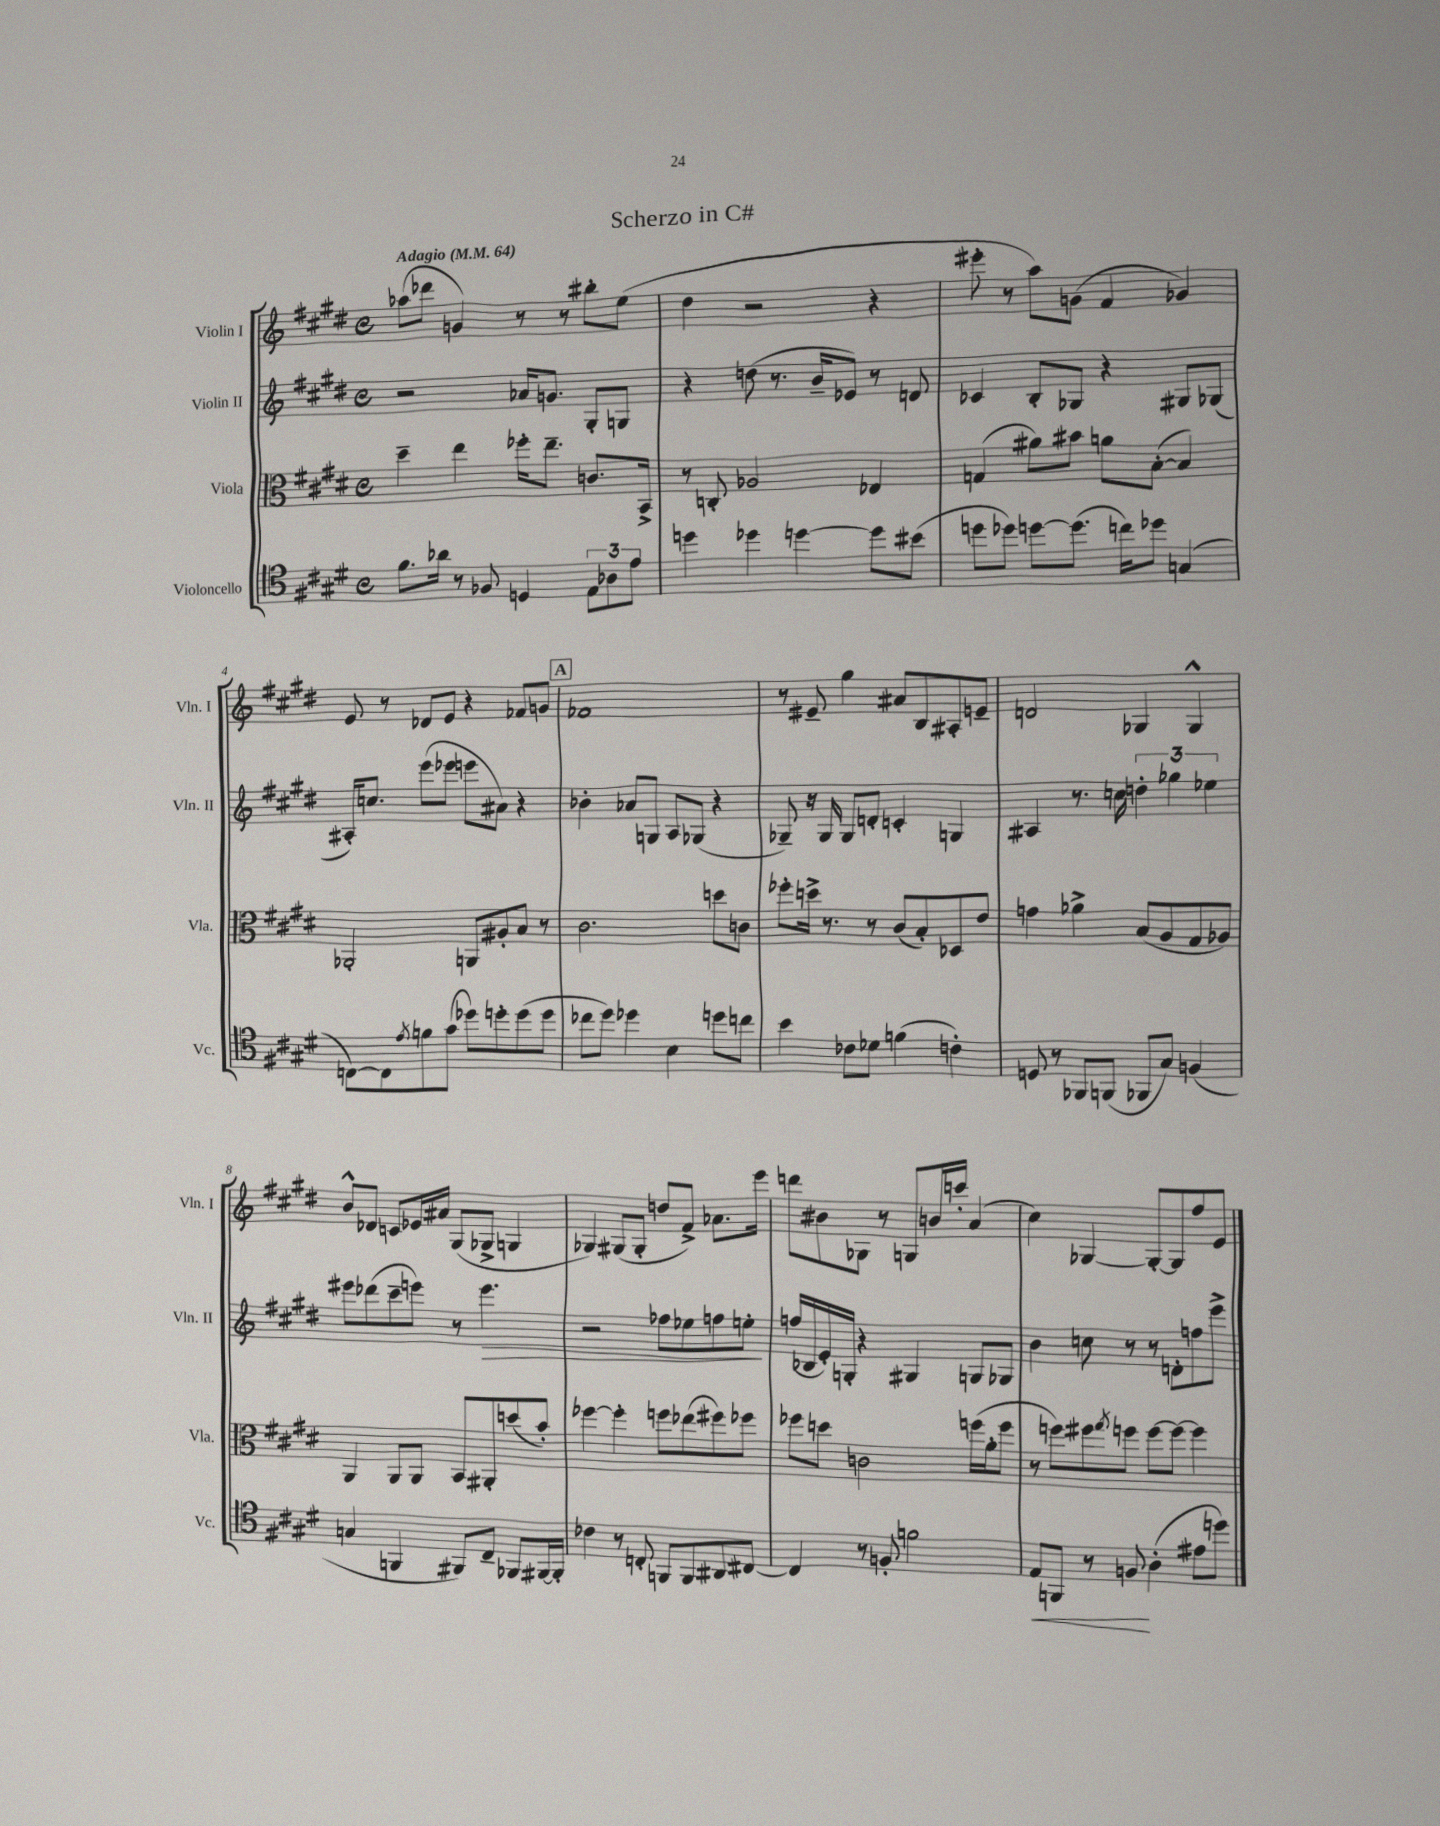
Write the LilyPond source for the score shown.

\header { title = "Scherzo in C#" }
<<
\new StaffGroup <<
\new Staff = "s0" \with { instrumentName = "Violin I" shortInstrumentName = "Vln. I" } {
    \clef treble \key e \major \defaultTimeSignature \time 4/4 \tempo "Adagio" 4 = 64
    aes''8( des'''8 g'4) r8 r8 bis''8-. e''8( |
    dis''4 r2 r4 |
    eis'''8-. r8 a''8) g'8( fis'4 ges'4) |
    e'8 r8 des'8 e'8 r4 fes'8 g'8 |
    \mark \markup { \box "A" } fes'1 |
    r8 eis'8-- gis''4 ais'8 b8 ais8-. e'8-- |
    d'2 ges4 ges4-^ |
    b'8-^ des'8 c'8 ees'16 ais'16 gis8( ges8-> g4 |
    ges4) gis8( gis8-. d''8 fis'8->) aes'8. e'''16 |
    d'''8 bis'8 ges8 r8 g8 b'16 c'''16-. a'4( |
    cis''4) ges4~ ges8~-. ges8 fis''8 e'8 \bar "|." |
}
\new Staff = "s1" \with { instrumentName = "Violin II" shortInstrumentName = "Vln. II" } {
    \clef treble \key e \major \defaultTimeSignature \time 4/4
    r2 aes'16 g'8. gis8-. g8 |
    r4 d''8( r8. b'16-- ees'8) r8 d'8 |
    ces'4 b8-. ges8 r4 gis8 ges8( |
    ais16-.) c''8. e'''8( ees'''8 e'''8 ais'8) r4 |
    \mark \markup { \box "A" } bes'4-. aes'8 g8 a8 ges8( r4 |
    ges8--) r16 ges16 ges8 d'8-. c'4-. g4 |
    ais4 r8. c''16 \tuplet 3/2 { d''4-. ges''4 ees''4 } |
    eis'''8 des'''8( cis'''8-- e'''8) r8 e'''4.\> |
    r2 fes''8 ees''8 f''8 e''8-.\! |
    f''16( bes16 e'16-.) g16-. r4 gis4 g8 ges8 |
    b'4 c''8 r8 r8 d'8-. f''8 e'''8-> \bar "|." |
}
\new Staff = "s2" \with { instrumentName = "Viola" shortInstrumentName = "Vla." } {
    \clef alto \key e \major \defaultTimeSignature \time 4/4
    dis''4-- e''4 fes''16-. e''8.-- c'8. b,16-> |
    r8 c8-. aes2 ees4 |
    g4( ais'8) bis'8 a'8 b8~-.( b4) |
    aes,2-. a,8 ais8-. b8 r8 |
    \mark \markup { \box "A" } cis'2. d''8 c'8 |
    fes''8-. d''16-> r8. r8 cis'8( b8-.) des8 e'8 |
    g'4 aes'4-> b8( a8 gis8 aes8) |
    a,4 a,8 a,8 b,8 ais,8-. d''8( b'8-.) |
    fes''4~ fes''4-. f''8 ees''8( fis''8) fes''8 |
    fes''8 d''8 c'2 f''16( a'16-. f''8 |
    r8 f''8) fis''8 \acciaccatura { gis''8 } f''8 f''8~ f''8~ f''4 \bar "|." |
}
\new Staff = "s3" \with { instrumentName = "Violoncello" shortInstrumentName = "Vc." } {
    \clef tenor \key e \major \defaultTimeSignature \time 4/4
    fis'8. aes'16 r8 fes8 d4 \tuplet 3/2 { e8 aes8 e'8 } |
    d''4 des''4 d''4~ d''8 bis'8( |
    d''8 des''8) d''8~ d''8.( c''16) des''8 g4( |
    c8~) c8 \acciaccatura { e'8 } f'8 gis'8( des''8) d''8-. d''8( d''8 |
    \mark \markup { \box "A" } ces''8 dis''8) des''4 b4 d''8 c''8 |
    b'4 ces'8 des'8 f'4( c'4-.) |
    d8 r8 fes,8 f,8( fes,8 gis8) f4( |
    g4 f,4 fis,8) cis8-- fes,8 fis,16~ fis,16-. |
    ces'4 r8 c8-. f,8 f,8 ais,8 cis8~ |
    cis4 r8 f8-. f'2 |
    e8\< f,8 r8 f8\! a4-.( eis'8 d''8) \bar "|." |
}
>>
>>
